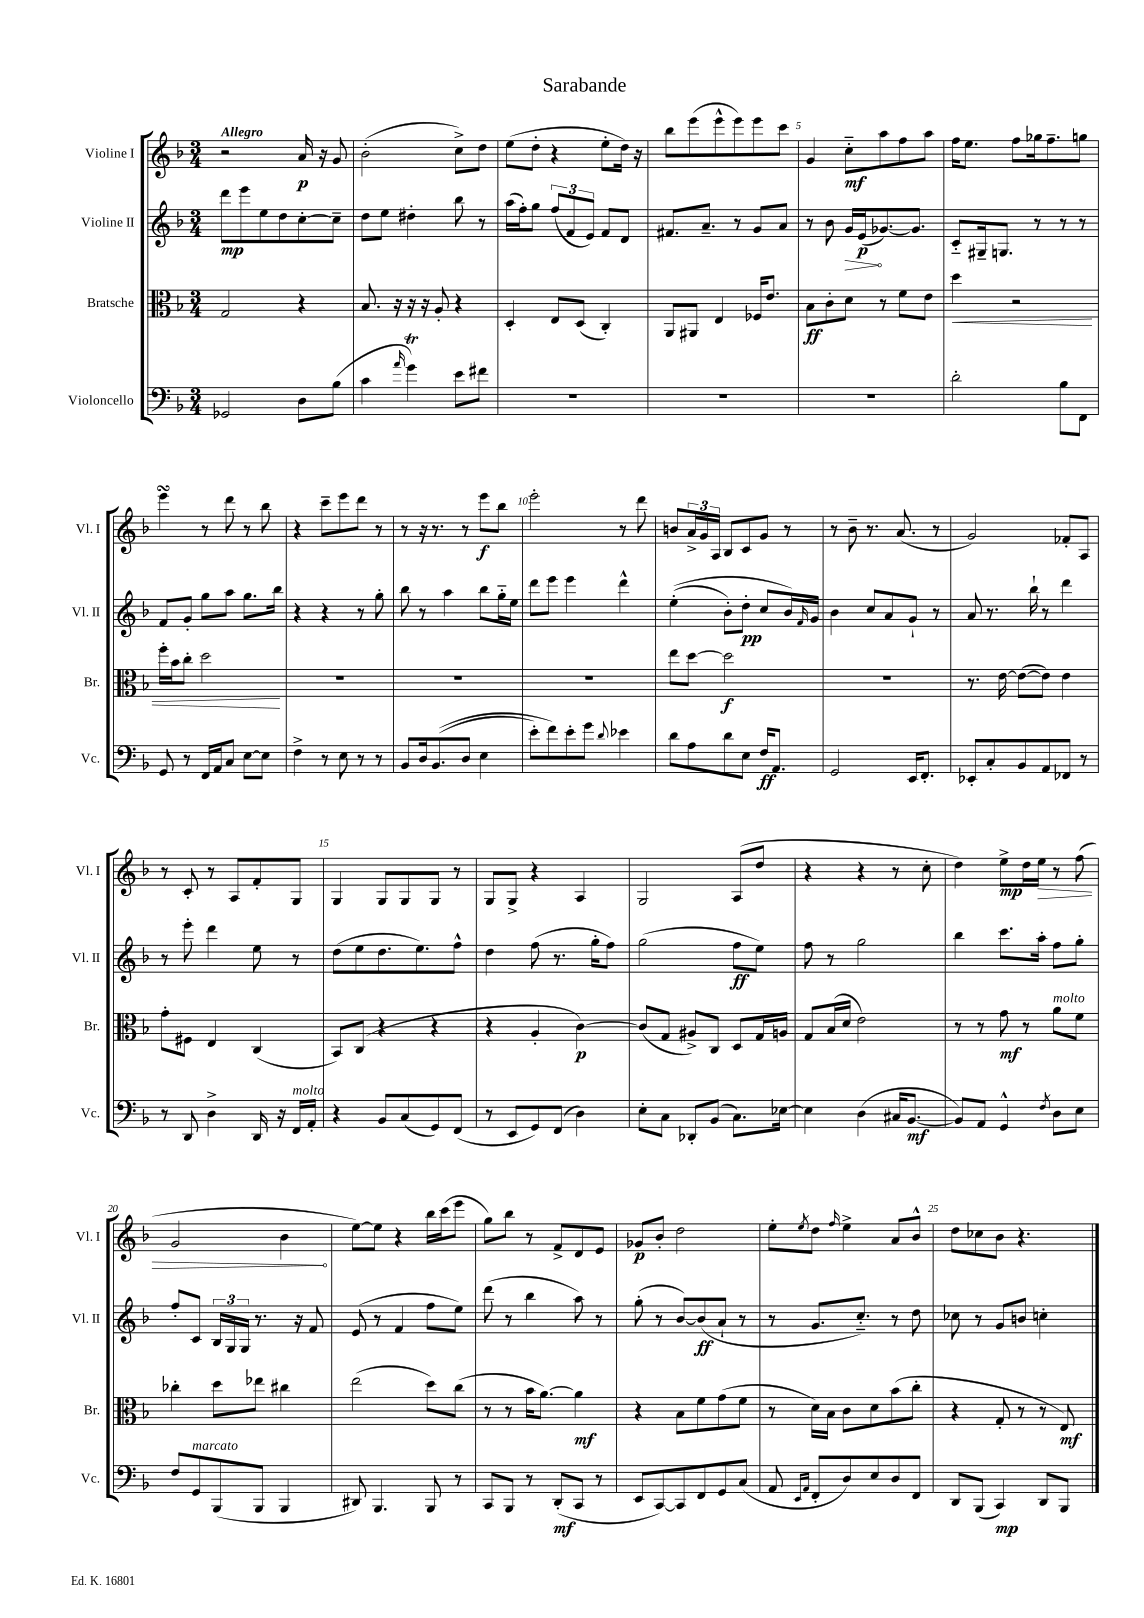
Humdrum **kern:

**kern	**kern	**kern	**kern
*staff4	*staff3	*staff2	*staff1
*clefF4	*clefC3	*clefG2	*clefG2
*k[b-]	*k[b-]	*k[b-]	*k[b-]
*M3/4	*M3/4	*M3/4	*M3/4
2GG-	2G	8ddd	2r
.	.	8eee	.
.	.	8ee	.
.	.	8dd	.
8D	4r	[8cc'	16a
.	.	.	16r
(8B-	.	8cc~]	8g
=	=	=	=
4c	8.B-	8dd	(2b-'
.	.	8ee	.
.	16r	.	.
16qqa	.	.	.
4g)	16r	4dd#'	.
.	16r	.	.
.	8A'	.	.
8e	4r	8bb-	8cc^)
8f#	.	8r	8dd
=	=	=	=
2.r	4D'	(16aa	(8ee
.	.	16ff')	.
.	.	8gg	8dd'
.	8E	(12ff	4r
.	.	12f	.
.	(8D	.	.
.	.	12e)	.
.	4C')	8f	8ee'
.	.	8d	16dd)
.	.	.	16r
=	=	=	=
2.r	8AA	8.f#	8bb-
.	8AA#	.	(8eee
.	.	8.a~	.
.	4E	.	8eee^^
.	.	8r	8eee)
.	16F-	8g	8eee
.	8.e	.	.
.	.	8a	8ccc
=	=	=	=
2.r	8B-	8r	4g
.	8c'	8b-	.
.	8d	16g	8cc'~
.	.	(16e	.
.	8r	[8.g-)	8aa
.	8f	.	8ff
.	.	8.g-]	.
.	8e	.	8aa
=	=	=	=
2d'	4dd	8c'~	16ff
.	.	.	8.ee
.	.	16G#~	.
.	.	8.G	.
.	2r	.	8ff
.	.	8r	16gg-
.	.	.	8.ff~
8B-	.	8r	.
8FF	.	8r	8gg
=	=	=	=
8GG	16ff'	8f	4eee
.	16b-	.	.
8r	8cc'	8g'	.
16FF	2dd	8gg	8r
16AA	.	.	.
8C	.	8aa	8ddd
[8E	.	8.gg	8r
8E]	.	.	8bb-
.	.	16bb-	.
=	=	=	=
4F^	2.r	4r	4r
8r	.	4r	8ccc~
8E	.	.	8eee
8r	.	8r	8ddd
8r	.	8gg'	8r
=	=	=	=
8BB-	2.r	8bb-	8r
16D	.	8r	16r
&((8.BB-	.	.	8.r
.	.	4aa	.
8D	.	.	8r
4E	.	8bb-	8eee
.	.	16gg'~	8bb-
.	.	16ee	.
=	=	=	=
8e')	2.r	8ddd	2eee'
8f&)	.	8eee	.
8e'	.	4eee	.
8g	.	.	.
8qqd	.	.	.
4e-	.	4ddd^^	8r
.	.	.	8ddd
=	=	=	=
8d	8ee	&((4ee'	8b
8A	[8dd	.	24a^
.	.	.	24g
.	.	.	24A
8d	2dd]	8b-')	8B-
8E	.	8dd'	8c
16F	.	8cc	8g
8.AA	.	.	.
.	.	16b-&)	8r
.	.	16qqf	.
.	.	16g	.
=	=	=	=
2GG	2.r	4b-	8r
.	.	.	8b-~
.	.	8cc	8.r
.	.	8a	.
.	.	.	(8.a
16EE	.	8g`	.
8.FF'	.	.	.
.	.	8r	8r
=	=	=	=
8EE-'	8.r	8a	2g)
8C'	.	8.r	.
.	[16e	.	.
8BB-	(8e_	.	.
.	.	16bb-`	.
8AA	8e])	8r	.
8FF-	4e	4ddd	8f-'
8r	.	.	8A
=	=	=	=
8r	8g'	8r	8r
8DD	8F#	8eee'	8c'
4D^	4E	4ddd	8r
.	.	.	8A
16DD	(4C	8ee	8f'
16r	.	.	.
16FF	.	8r	8G
16AA'	.	.	.
=	=	=	=
4r	8BB-)	(8dd	4G
.	(8C	8ee	.
8BB-	4r	8.dd	8G
(8C	.	.	8G
.	.	8.ee)	.
8GG)	4r	.	8G
(8FF	.	8ff^^	8r
=	=	=	=
8r	4r	4dd	8G
8EE	.	.	8G^
8GG)	4A'	(8ff	4r
(8FF	.	8.r	.
4D)	[4c)	.	4A
.	.	16gg'	.
.	.	8ff)	.
=	=	=	=
8E'	(8c]	(2gg	2G
8C	8G	.	.
8DD-'	8A#^)	.	.
(8BB-	8C	.	.
8.C)	8D	8ff	(8A
.	16G	8ee)	8dd
[16E-	16A	.	.
=	=	=	=
4E-]	8G	8ff	4r
.	(16B-	8r	.
.	16d	.	.
(4D	2e)	2gg	4r
16C#	.	.	8r
[8.BB-	.	.	.
.	.	.	8cc'
=	=	=	=
8BB-])	8r	4bb-	4dd)
8AA	8r	.	.
4GG^^	8g	8.ccc	8ee^
.	8r	.	16dd
.	.	16aa'	16ee
8qF	.	.	.
8D	8a	8ff	8r
8E	8f	8gg'	(8ff
=	=	=	=
8F	4cc-'	8ff'	2g
8GG	.	8c	.
(8BBB-	8dd	24B-	.
.	.	24G	.
.	.	24G	.
8BBB-	8ee-	8.r	.
4BBB-	4cc#	.	4b-
.	.	16r	.
.	.	8f	.
=	=	=	=
8DD#)	(2ee	(8e	[8ee)
4.BBB-	.	8r	8ee]
.	.	4f	4r
8BBB-	8dd)	8ff	16bb-
.	.	.	(16ccc
8r	(8cc	8ee)	8eee
=	=	=	=
8CC	8r	(8ddd	8gg)
8BBB-	8r	8r	8bb-
8r	16b-	4bb-	8r
.	[8.a)	.	.
(8DD'	.	.	8f^
8CC	4a]	8aa)	8d
8r	.	8r	8e
=	=	=	=
8EE	4r	(8gg'	8g-
[8CC)	.	8r	8b-'
8CC]	8B-	[8b-)	2dd
8FF	8f	(8b-]	.
8GG	(8g	8a`	.
(8C	8f	8r	.
=	=	=	=
8AA	8r	8r	8ee'
16qqEE	.	.	.
16qqAA	.	.	8qee
8FF'	16d)	8.g	8dd
.	16B-	.	.
.	.	.	16qqff
8D)	8c	.	4ee^
.	.	8.cc'~)	.
8E	8d	.	.
8D	(8b-	8r	8a
8FF	8cc'	8dd	8b-^^
=	=	=	=
8DD	4r	8cc-	8dd
(8BBB-	.	8r	8cc-
4CC)	8G'	8g	8b-
.	8r	8b	4.r
8DD	8r	4cc'	.
8BBB-	8E)	.	.
==	==	==	==
*-	*-	*-	*-
